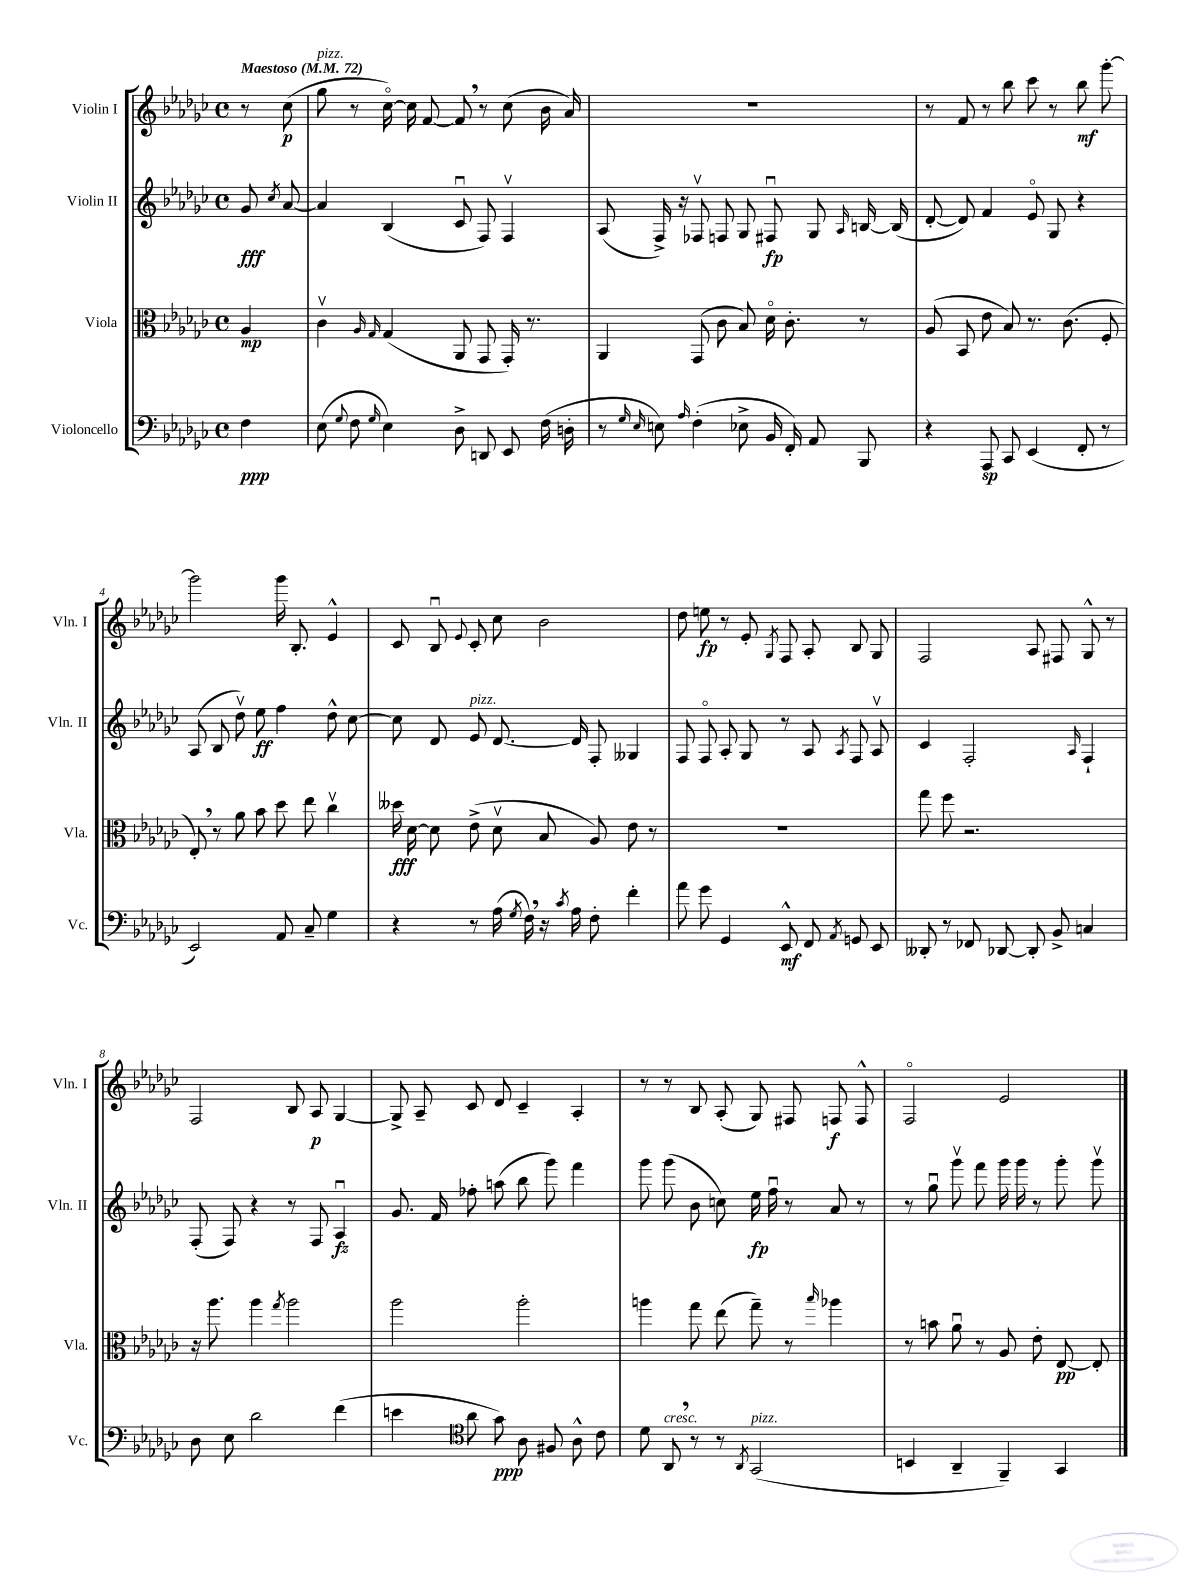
<<
\new StaffGroup <<
\new Staff = "s0" \with { instrumentName = "Violin I" shortInstrumentName = "Vln. I" } {
    \clef treble \key ges \major \defaultTimeSignature \time 4/4 \partial 4 \tempo "Maestoso" 4 = 72
    \autoBeamOff r8 ces''8\p( |
    ges''8^\markup { \italic "pizz." } r8 ces''16~\flageolet) ces''16 f'8~ f'8 \breathe r8 ces''8( bes'16 aes'16) |
    R1 |
    r8 f'8 r8 bes''8 ces'''8 r8 bes''8\mf ges'''8~-. |
    ges'''2 ges'''16 bes8.-. ees'4-^ |
    ces'8 bes8\downbow \appoggiatura { ees'8 } ces'8-. ces''8 bes'2 |
    des''8 e''8\fp r8 ees'8-. \acciaccatura { ges8 } f8 aes8-. bes8 ges8 |
    f2 aes8 fis8 ges8-^ r8 |
    f2 bes8 aes8\p ges4~ |
    ges8-> aes8-- ces'8 des'8 ces'4-- aes4-. |
    r8 r8 bes8 aes8-.( ges8) fis8 f8\f f8-^ |
    f2\flageolet ees'2 \bar "|." |
}
\new Staff = "s1" \with { instrumentName = "Violin II" shortInstrumentName = "Vln. II" } {
    \clef treble \key ges \major \defaultTimeSignature \time 4/4 \partial 4
    \autoBeamOff ges'8\fff \acciaccatura { ces''8 } aes'8~ |
    aes'4 bes4( ces'8\downbow f8) f4\upbow |
    aes8( f16->) r16 fes8\upbow f8 ges8 fis8\downbow\fp ges8 \grace { aes16 } b16~ b16( |
    des'8~-. des'8) f'4 ees'8\flageolet ges8 r4 |
    aes8( bes8 des''8\upbow) ees''8\ff f''4 des''8-^ ces''8~ |
    ces''8 des'8 ees'8^\markup { \italic "pizz." } des'8.~ des'16 f8-. geses4 |
    f8 f8\flageolet aes8-. ges8 r8 aes8 \acciaccatura { aes8 } f8 aes8\upbow |
    ces'4 f2-. \grace { aes16 } f4-! |
    f8-.( f8) r4 r8 f8 aes4\downbow\fz |
    ges'8. f'16 fes''8-. a''8( bes''8 ges'''8) f'''4 |
    ges'''8 ges'''8( bes'8 c''8) ees''16\fp f''16\downbow r8 aes'8 r8 |
    r8 ges''8\downbow ges'''8\upbow f'''8 ges'''16 ges'''16 r8 ges'''8-. ges'''8\upbow \bar "|." |
}
\new Staff = "s2" \with { instrumentName = "Viola" shortInstrumentName = "Vla." } {
    \clef alto \key ges \major \defaultTimeSignature \time 4/4 \partial 4
    \autoBeamOff aes4\mp |
    ces'4\upbow \grace { aes16 ges16 } ges4( aes,8 ges,8 ges,16-.) r8. |
    aes,4 ges,8( ces'8 bes8) des'16\flageolet ces'8.-. r8 |
    aes8( bes,8 ees'8 bes8) r8. ces'8.( f8-. |
    ees8-.) \breathe r8 aes'8 bes'8 des''8 ees''8 ces''4\upbow |
    deses''16\fff des'16~ des'8 ees'8->( des'8\upbow bes8 aes8) ees'8 r8 |
    R1 |
    ges''8 f''8 r2. |
    r16 aes''8. aes''4 \acciaccatura { ges''8 } aes''2 |
    aes''2 aes''2-. |
    a''4 ges''8 ees''8( ges''8--) r8 \grace { bes''16 } aes''4 |
    r8 b'8 aes'8\downbow r8 aes8 ees'8-. ees8~\pp ees8-. \bar "|." |
}
\new Staff = "s3" \with { instrumentName = "Violoncello" shortInstrumentName = "Vc." } {
    \clef bass \key ges \major \defaultTimeSignature \time 4/4 \partial 4
    \autoBeamOff f4\ppp |
    ees8( \appoggiatura { ges8 } f8 \grace { ges16 } ees4) des8-> d,8 ees,8 f16( d16-. |
    r8 \grace { ges16 ees16 } e8) \grace { aes16 } f4-.( ees8-> bes,16 f,16-.) aes,8 bes,,8 |
    r4 aes,,8\sp ces,8 ees,4( f,8-. r8 |
    ees,2) aes,8 ces8-- ges4 |
    r4 r8 aes16( \acciaccatura { ges8 } f16) \breathe r16 \acciaccatura { ces'8 } aes16 f8-. f'4-. |
    aes'8 ges'8 ges,4 ees,8-^\mf f,8 \acciaccatura { aes,8 } g,8 ees,8 |
    deses,8-. r8 fes,8 des,8~ des,8-. bes,8-> c4 |
    des8 ees8 des'2 f'4( |
    e'4 \clef tenor aes'8 ges'8\ppp) aes8 fis8 aes8-^ ces'8 |
    des'8 aes,8^\markup { \italic "cresc." } \breathe r8 r8 \acciaccatura { aes,8 } ges,2^\markup { \italic "pizz." }( |
    b,4 aes,4-- f,4--) ges,4 \bar "|." |
}
>>
>>
